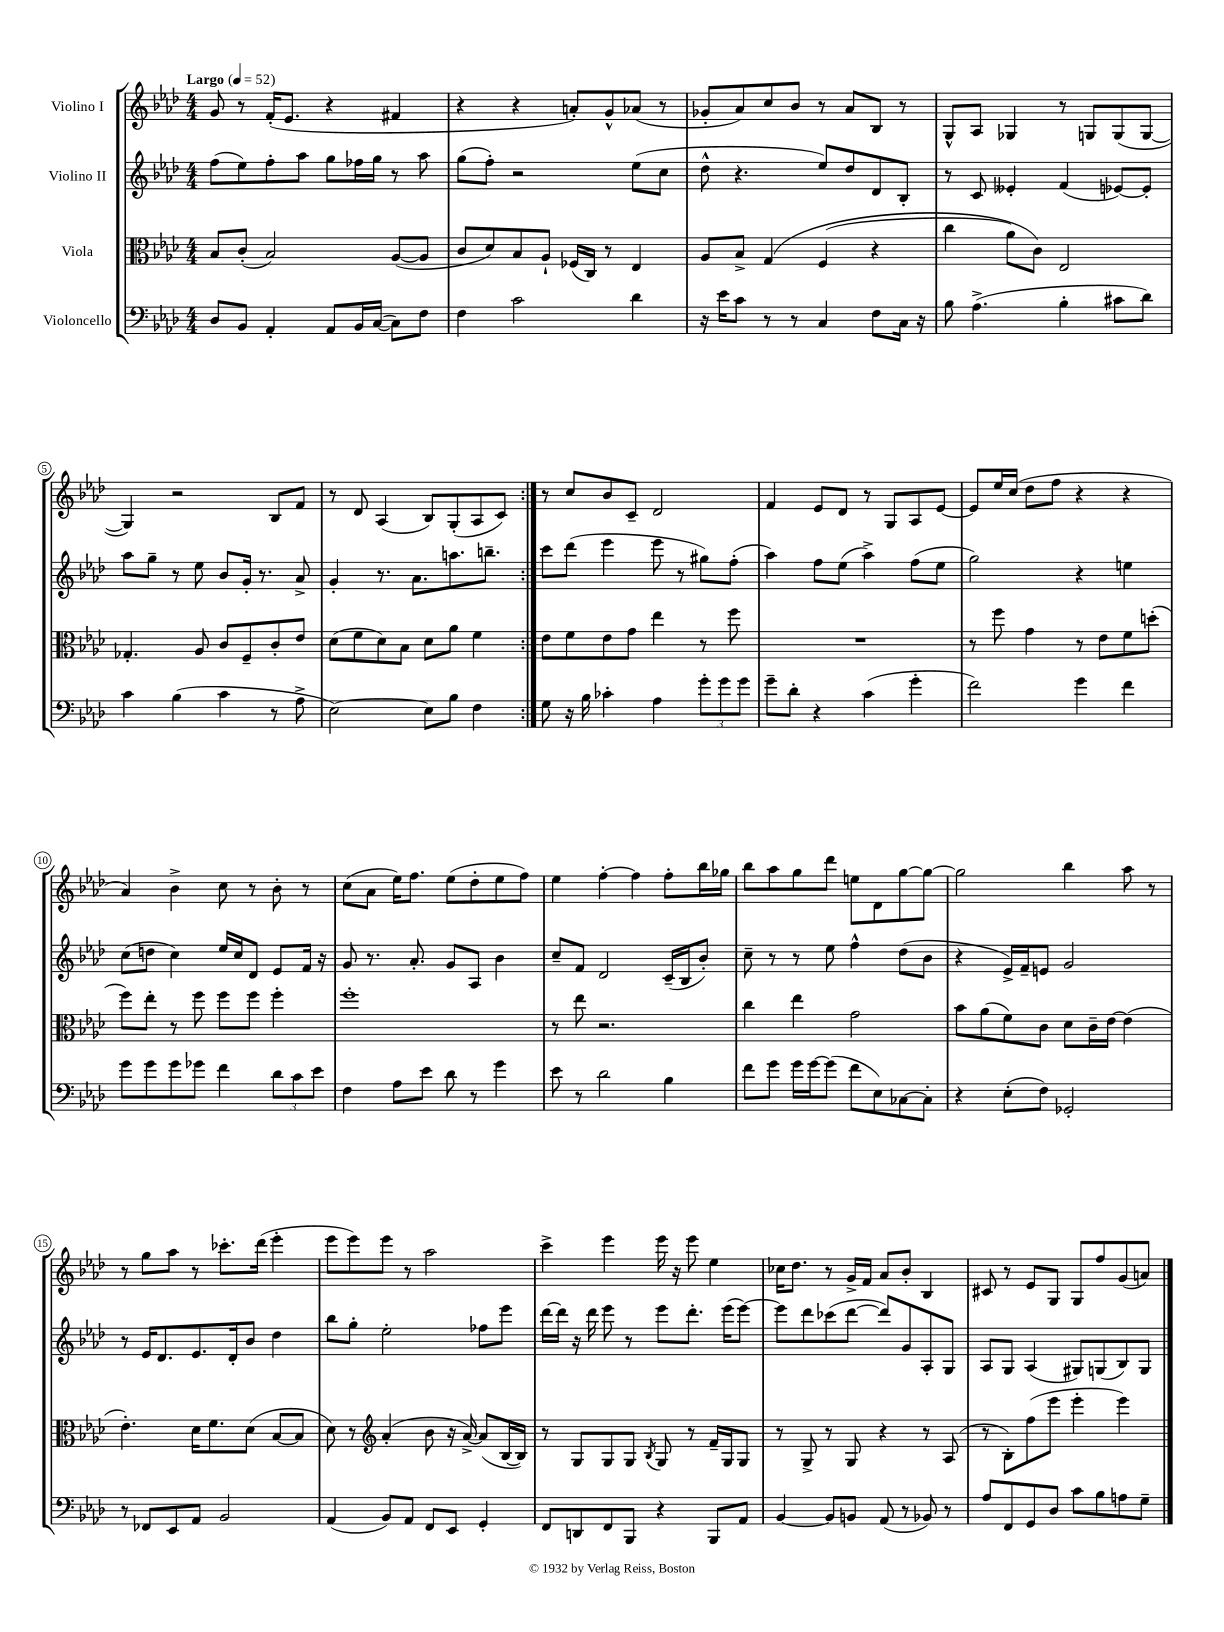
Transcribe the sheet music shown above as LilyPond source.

<<
\new StaffGroup <<
\new Staff = "s0" \with { instrumentName = "Violino I" } {
    \clef treble \key aes \major \numericTimeSignature \time 4/4 \tempo "Largo" 4 = 52
    \repeat volta 2 { g'8 r8 f'16-.( ees'8. r4 fis'4 |
    r4 r4 a'8-.) g'8-^ aes'8( r8 |
    ges'8-. aes'8) c''8 bes'8 r8 aes'8 bes8 r8 |
    g8-^ aes8 ges4 r8 g8 g8( g8~ |
    g4) r2 bes8 f'8 |
    r8 des'8 aes4( bes8) g8-.( aes8 c'8) | }
    r8 c''8 bes'8 c'8-- des'2 |
    f'4 ees'8 des'8 r8 g8 aes8 ees'8~ |
    ees'8 ees''16 c''16( des''8 f''8 r4 r4 |
    aes'4) bes'4-> c''8 r8 bes'8-. r8 |
    c''8( aes'8 ees''16) f''8. ees''8( des''8-. ees''8 f''8) |
    ees''4 f''4~-. f''4 f''8-. bes''16 ges''16 |
    bes''8 aes''8 g''8 des'''8 e''8 des'8 g''8~ g''8~ |
    g''2 bes''4 aes''8 r8 |
    r8 g''8 aes''8 r8 ces'''8.-. des'''16( ees'''4-. |
    ees'''8 ees'''8) ees'''8 r8 aes''2 |
    c'''4-> ees'''4 ees'''16 r16 ees'''8 ees''4 |
    ces''16 des''8. r8 g'16-> f'16 aes'8 bes'8-. bes4 |
    cis'8 r8 ees'8 g8 g8 f''8 g'8( a'8) \bar "|." |
}
\new Staff = "s1" \with { instrumentName = "Violino II" } {
    \clef treble \key aes \major \numericTimeSignature \time 4/4
    \repeat volta 2 { f''8( ees''8) f''8-. aes''8 g''8 fes''16 g''16 r8 aes''8 |
    g''8( f''8-.) r2 ees''8( c''8 |
    des''8-^ r4. ees''8) des''8 des'8 bes8-. |
    r8 c'8 eeses'4-. f'4( ees'8~) ees'8-. |
    aes''8 g''8-- r8 ees''8 bes'8 g'16-. r8. aes'8-> |
    g'4-. r8. aes'8. a''8. b''8.-- | }
    c'''8 des'''8( ees'''4 ees'''8 r8 gis''8) f''8-.( |
    aes''4) f''8 ees''8( aes''4->) f''8( ees''8 |
    g''2) r4 e''4 |
    c''8( d''8 c''4) ees''16 c''16 des'8 ees'8 f'16 r16 |
    g'8 r8. aes'8.-. g'8 aes8 bes'4 |
    c''8-- f'8 des'2 c'16--( bes16 bes'8-.) |
    c''8-- r8 r8 ees''8 f''4-^ des''8( bes'8 |
    r4 ees'16->) f'16-- e'8 g'2 |
    r8 ees'16 des'8. ees'8. des'16-. bes'8 des''4 |
    bes''8 g''8-. ees''2-. fes''8 ees'''8 |
    des'''16~ des'''16 r16 des'''16 ees'''8 r8 ees'''8 des'''8.-. ees'''16( ees'''8~) |
    ees'''8 des'''8 ces'''8( des'''8~ des'''8) g'8 aes8-. g8 |
    aes8 g8 aes4( gis8) g8( bes8) g8 \bar "|." |
}
\new Staff = "s2" \with { instrumentName = "Viola" } {
    \clef alto \key aes \major \numericTimeSignature \time 4/4
    \repeat volta 2 { bes8 c'8-.( bes2) aes8~( aes8 |
    c'8 des'8) bes8 aes8-! fes16( c16) r8 ees4 |
    aes8 bes8-> g4\( f4( r4 |
    c''4 aes'8) c'8\) ees2 |
    ges4.-. aes8 c'8 f8-- c'8-. ees'8 |
    des'8( f'8 des'8) bes8 des'8 aes'8 f'4 | }
    ees'8 f'8 ees'8 g'8 ees''4 r8 f''8 |
    R1 |
    r8 f''8 g'4 r8 ees'8 f'8 d''8-.( |
    f''8) ees''8-. r8 f''8 f''8 f''8 f''4-. |
    f''1-. |
    r8 ees''8 r2. |
    c''4 ees''4 g'2 |
    bes'8 aes'8( f'8) c'8 des'8 c'16-- ees'16~ ees'4( |
    ees'4.-.) des'16 f'8. des'8( bes8~ bes8 |
    des'8) r8 \clef treble aes'4-.( bes'8 r16 aes'16~->) aes'8( bes16~ bes16) |
    r8 g8 g8 g8 \acciaccatura { bes8 } g8 r8 f'16-- g16 g8 |
    r8 g8-> r8 g8 r4 r8 aes8( |
    r8 bes8-.) f''8( ees'''8 ees'''4-. ees'''4) \bar "|." |
}
\new Staff = "s3" \with { instrumentName = "Violoncello" } {
    \clef bass \key aes \major \numericTimeSignature \time 4/4
    \repeat volta 2 { des8 bes,8 aes,4-. aes,8 bes,16 c16~( c8) f8 |
    f4 c'2 des'4 |
    r16 ees'16 c'8 r8 r8 c4 f8 c16 r16 |
    bes8 aes4.->( bes4-. cis'8 des'8) |
    c'4 bes4( c'4 r8 aes8-> |
    ees2~) ees8 bes8 f4 | }
    g8 r16 bes16 ces'4-. aes4 \tuplet 3/2 { g'8-. g'8 g'8 } |
    g'8-- des'8-. r4 c'4( g'4-. |
    f'2) g'4 f'4 |
    g'8 g'8 g'8 ges'8 f'4 \tuplet 3/2 { des'8 c'8 ees'8 } |
    f4 aes8 ees'8 des'8 r8 g'4 |
    ees'8 r8 des'2 bes4 |
    f'8 g'8 g'16 g'16~ g'8( f'8 ees8) ces8~ ces8-. |
    r4 ees8-.( f8) ges,2-. |
    r8 fes,8 ees,8 aes,8 bes,2 |
    aes,4( bes,8) aes,8 f,8 ees,8 g,4-. |
    f,8 d,8 f,8 bes,,8 r4 bes,,8 aes,8 |
    bes,4~ bes,8 b,8 aes,8( r8 bes,8) r8 |
    aes8 f,8 g,8 des8 c'8 bes8 a8 g8-- \bar "|." |
}
>>
>>
\layout { \context { \Score \override BarNumber.stencil = #(make-stencil-circler 0.1 0.3 ly:text-interface::print) } }
